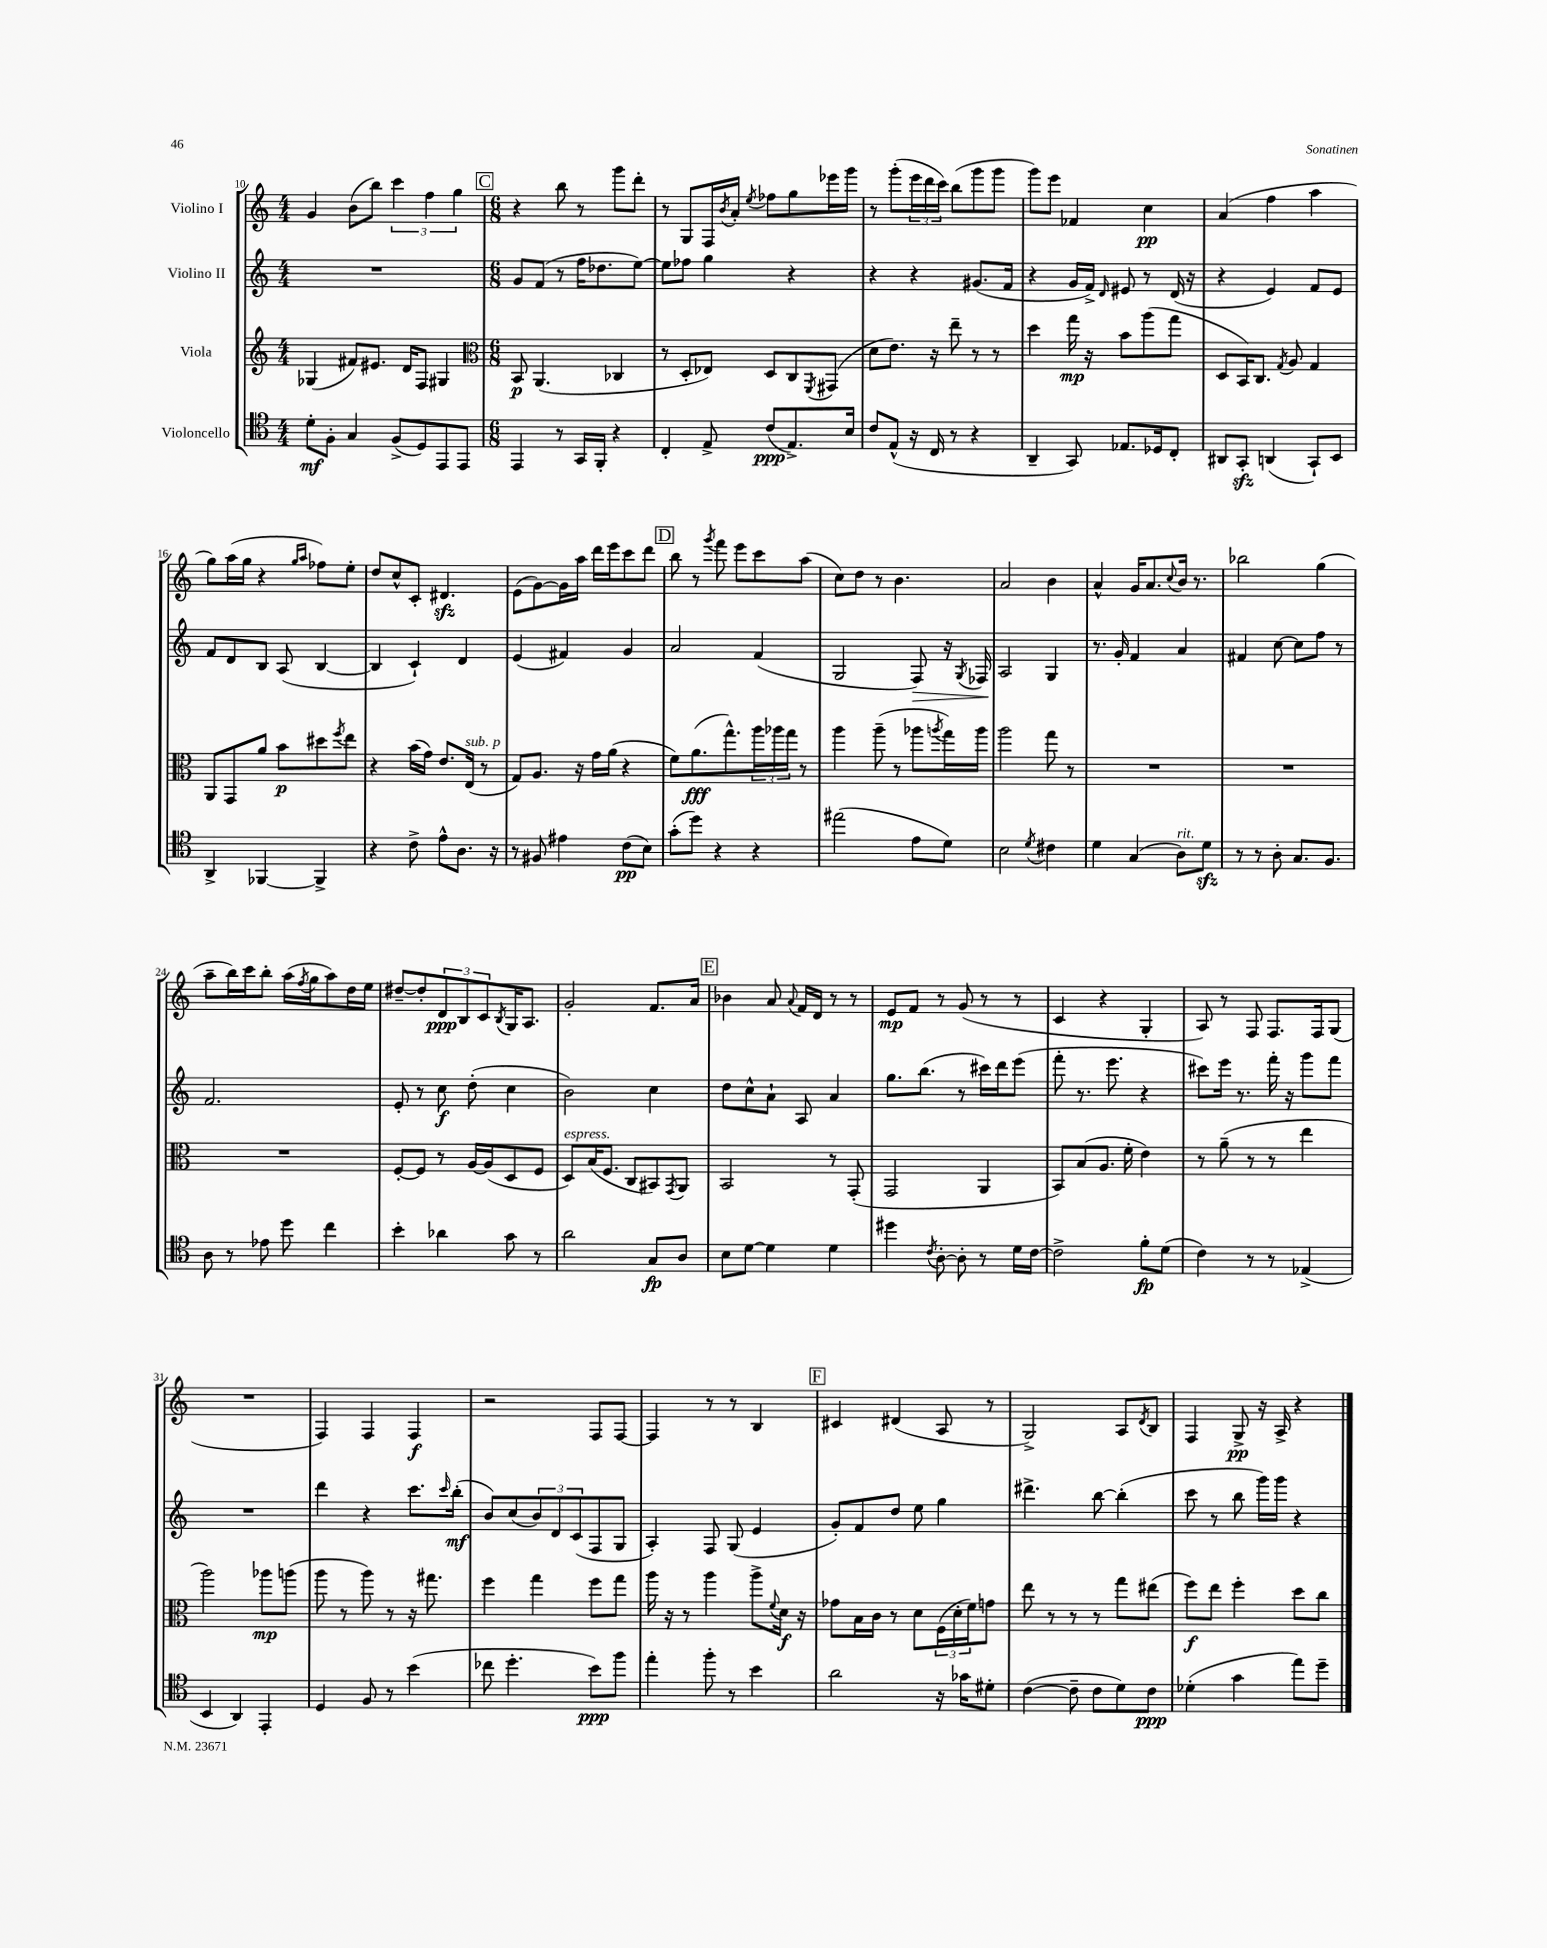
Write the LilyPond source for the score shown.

<<
\new StaffGroup <<
\new Staff = "s0" \with { instrumentName = "Violino I" } {
    \clef treble \key c \major \numericTimeSignature \time 4/4
    g'4 b'8( b''8) \tuplet 3/2 { c'''4 f''4 g''4 } |
    \mark \markup { \box "C" } \numericTimeSignature \time 6/8 r4 b''8 r8 g'''8 d'''8-. |
    r8 g8 f16 \acciaccatura { b'8 } a'16-. \acciaccatura { e''8 } fes''8 g''8 ees'''16 g'''16 |
    r8 g'''8-.( \tuplet 3/2 { e'''16 d'''16 c'''16) } b''8( g'''8 g'''8 |
    g'''8) e'''8 fes'4 c''4\pp |
    a'4( f''4 a''4 |
    g''8) a''16( g''16 r4 \grace { g''16 a''16 } fes''8) e''8-. |
    d''8 c''8-^ c'8-. dis'4.\sfz |
    e'8( g'8~) g'16 a''16 d'''16 e'''16 c'''8 d'''8 |
    \mark \markup { \box "D" } b''8 r8 \acciaccatura { g'''8 } f'''8 e'''8 c'''8 a''8( |
    c''8) d''8 r8 b'4. |
    a'2 b'4 |
    a'4-^ g'16 a'8. \appoggiatura { c''8 } b'16 r8. |
    bes''2 g''4( |
    a''8-- b''16) c'''16 b''8-. a''16( \acciaccatura { f''8 } g''16 a''8) d''16 e''16 |
    dis''8~-- dis''8-. \tuplet 3/2 { d'8\ppp b8 c'8 } \acciaccatura { b8 } g16 a8. |
    g'2-. f'8. a'16 |
    \mark \markup { \box "E" } bes'4 a'8 \appoggiatura { a'8 } f'16 d'16 r8 r8 |
    e'8\mp f'8 r8 g'8( r8 r8 |
    c'4 r4 g4-. |
    a8) r8 f8 f8. f16 g8( |
    R2. |
    f4) f4 f4\f |
    r2 f8 f8~ |
    f4 r8 r8 b4 |
    \mark \markup { \box "F" } cis'4 dis'4( a8 r8 |
    g2->) a8 \acciaccatura { d'8 } b8 |
    f4 g8->\pp r16 a16-> r4 \bar "|." |
}
\new Staff = "s1" \with { instrumentName = "Violino II" } {
    \clef treble \key c \major \numericTimeSignature \time 4/4
    R1 |
    \mark \markup { \box "C" } \numericTimeSignature \time 6/8 g'8 f'8( r8 f''16 des''8. e''8~) |
    e''8 fes''8 g''4 r4 |
    r4 r4 gis'8.( f'16 |
    r4 g'16 f'16->) \grace { d'16 } eis'8 r8 d'16( r16 |
    r4 e'4) f'8 e'8 |
    f'8 d'8 b8 a8( b4~ |
    b4 c'4-!) d'4 |
    e'4( fis'4) g'4 |
    \mark \markup { \box "D" } a'2 f'4( |
    g2 f8\>) r16 \acciaccatura { g8 } fes16 |
    a2\! g4 |
    r8. g'16-. f'4 a'4 |
    fis'4 c''8~ c''8 f''8 r8 |
    f'2. |
    e'8-. r8 c''8\f d''8-.( c''4 |
    b'2) c''4 |
    \mark \markup { \box "E" } d''8 c''8-^ a'8-! a8 a'4 |
    g''8. b''8.( r8 cis'''16) d'''16 e'''8( |
    f'''8-. r8. e'''8. r4 |
    cis'''8) e'''16 r8. f'''16-. r16 g'''8 f'''8 |
    R2. |
    d'''4 r4 c'''8. \grace { c'''16 } b''16-.\mf( |
    b'8) c''8( \tuplet 3/2 { b'8) d'8 c'8( } f8 g8 |
    a4-.) f8 g8( e'4 |
    \mark \markup { \box "F" } g'8-.) f'8 d''8 e''8 g''4 |
    dis'''4.-> b''8~ b''4-.( |
    c'''8 r8 b''8 g'''16) g'''16 r4 \bar "|." |
}
\new Staff = "s2" \with { instrumentName = "Viola" } {
    \clef treble \key c \major \numericTimeSignature \time 4/4
    ges4( fis'8) eis'8. d'16 f8 gis4 |
    \mark \markup { \box "C" } \numericTimeSignature \time 6/8 \clef alto b,8\p a,4.( ces4 |
    r8 d8-. ees8) d8 c8 \acciaccatura { f,8 } gis,8( |
    d'8 e'8.) r16 e''8-- r8 r8 |
    d''4 g''16\mp r16 b'8 a''8( g''8 |
    d8 b,16) c8. \acciaccatura { g8 } a8 g4 |
    a,8 g,8 a'8 b'8\p dis''8 \acciaccatura { f''8 } e''8 |
    r4 b'16( g'16) e'8. e16^\markup { \italic "sub. p" }( r8 |
    g8) a8. r16 g'16 a'16( r4 |
    \mark \markup { \box "D" } f'8) a'8.\fff( g''8.-^) \tuplet 3/2 { a''16 aes''16 g''16 } r8 |
    a''4 a''8--( r8 aes''8 \acciaccatura { a''8 } g''16) a''16 |
    a''2 g''8 r8 |
    R2. |
    R2. |
    R2. |
    f8~-. f8 r8 a16~ a16( d8 f8 |
    d8^\markup { \italic "espress." }) b16( f8. c8 bis,8) \acciaccatura { g,8 } a,8 |
    \mark \markup { \box "E" } b,2 r8 g,8-.( |
    g,2 a,4 |
    b,8) b8( a8. f'16-. e'4) |
    r8 a'8--( r8 r8 e''4 |
    a''2) aes''8\mp a''8( |
    a''8 r8 a''8) r8 r16 gis''8. |
    f''4 g''4 f''8 g''8 |
    a''16 r16 r8 a''4 a''8-> \appoggiatura { f'8 } d'16\f r16 |
    \mark \markup { \box "F" } ges'8 b16 c'16 r8 d'8 \tuplet 3/2 { f16( d'16-. f'16) } g'8 |
    e''8 r8 r8 r8 g''8 eis''8( |
    f''8\f) e''8 f''4-. d''8 c''8 \bar "|." |
}
\new Staff = "s3" \with { instrumentName = "Violoncello" } {
    \clef tenor \key c \major \numericTimeSignature \time 4/4
    d'8-.\mf f8-. g4 f8->( d8) e,8 e,8 |
    \mark \markup { \box "C" } \numericTimeSignature \time 6/8 e,4 r8 g,16 f,16-. r4 |
    c4-. e8-> c'8\ppp( e8.->) b16 |
    c'8 e8-^( r16 c16 r8 r4 |
    a,4-- g,8) ees8. des16 c8-. |
    ais,8 g,8-.\sfz a,4( g,8-!) b,8 |
    a,4-> fes,4~ fes,4-> |
    r4 c'8-> e'8-^ a8. r16 |
    r8 fis8 eis'4 c'8\pp( b8) |
    \mark \markup { \box "D" } g'8-.( d''8) r4 r4 |
    eis''2( e'8 d'8) |
    b2 \acciaccatura { d'8 } cis'4 |
    d'4 g4( a8^\markup { \italic "rit." }) d'8\sfz |
    r8 r8 a8-. g8. f8. |
    a8 r8 ees'8 d''8 c''4 |
    b'4-. aes'4 g'8 r8 |
    a'2 g8\fp a8 |
    \mark \markup { \box "E" } b8 d'8~ d'4 d'4 |
    dis''4 \acciaccatura { c'8 } a8~-. a8-. r8 d'16 c'16~ |
    c'2-> f'8-.\fp d'8( |
    c'4) r8 r8 ees4->( |
    b,4 a,4) e,4-. |
    d4 f8 r8 b'4( |
    ces''8 d''4.-. b'8\ppp) f''8 |
    e''4-. f''8-. r8 b'4 |
    \mark \markup { \box "F" } a'2 r16 ges'16 dis'8-. |
    c'4~( c'8-- c'8 d'8) c'8\ppp |
    des'4-.( g'4 e''8) d''8-- \bar "|." |
}
>>
>>
\layout { \context { \Score currentBarNumber = #10 } }
